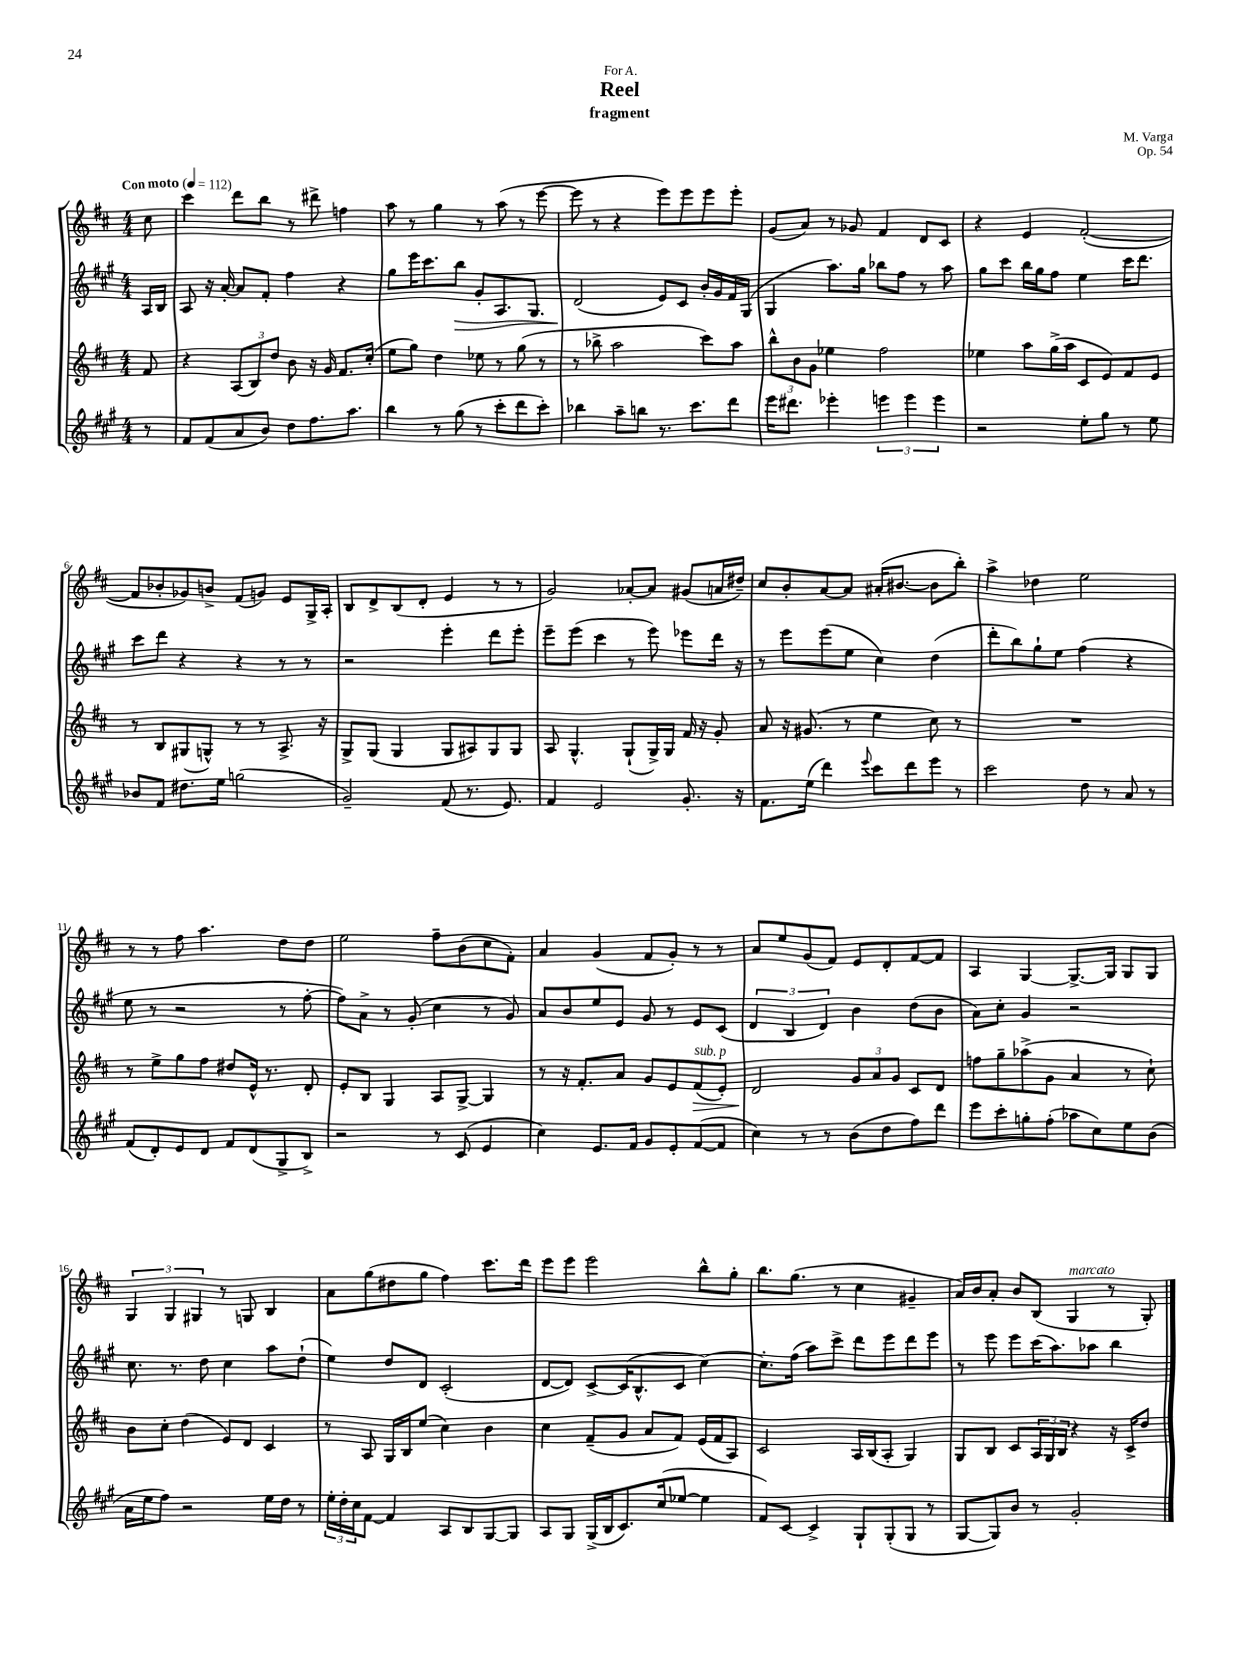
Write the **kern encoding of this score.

**kern	**kern	**kern	**kern
*staff4	*staff3	*staff2	*staff1
*clefG2	*clefG2	*clefG2	*clefG2
*k[f#c#g#]	*k[f#c#]	*k[f#c#g#]	*k[f#c#]
*M4/4	*M4/4	*M4/4	*M4/4
*MM112	*MM112	*MM112	*MM112
8r	8f#/	16A/LL	8cc#\
.	.	16B/JJ	.
=	=	=	=
8f#/L	4r	8A/	4ccc#\
(8f#/	.	16r	.
.	.	[16a'/	.
8a/	(12A/L	8a/]L	8ddd\L
.	12B/)	.	.
8b/J)	.	8f#'/J	8bb\J
.	12dd/J	.	.
8dd\L	8b\	4ff#\	8r
8.ff#\	16r	.	8ddd#^\
.	16g/	.	.
.	8.f#/L	4r	4ff\
8.aa\J	.	.	.
.	(16cc#'/Jk	.	.
=	=	=	=
4bb\	8ee\L	8gg#\L	8aa\
.	8gg\J)	16eee\K	8r
.	.	8.ccc#\	.
8r	4dd\	.	4gg\
(8gg#\	.	8bb\J	.
8r	8ee-\	8g#'/L	8r
8ccc#'\L	8r	8.A/	(8aa\
8ddd\	(8gg\	.	8r
.	.	8.G#/J	.
8ccc#'\J)	8r	.	[8eee\
=	=	=	=
4bb-\	8r	(2d/	8eee\]
.	8bb-^\	.	8r
8aa~\L	2aa\	.	4r
8bb\J	.	.	.
8.r	.	8e/L)	8eee\L)
.	.	8c#/J	8eee\
8.ccc#\L	.	.	.
.	8ccc#\L)	16b'/LL	8eee\
.	.	16g#/	.
8ddd\J	8aa\J	16f#/	8eee'\J
.	.	(16G#/JJ	.
=	=	=	=
16eee\LK	12bb^^\L	4G#/	(8g/L
8.ddd#\J	.	.	.
.	12b\	.	.
.	.	.	8a/J)
.	12g\J	.	.
4eee-'\	4ee-\	8.aa\L)	8r
.	.	.	8g-/
.	.	16gg#\Jk	.
6eee\	2ff#\	8bb-\L	4f#/
.	.	8ff#\J	.
6eee\	.	.	.
.	.	8r	8d/L
6eee\	.	.	.
.	.	8aa\	8c#/J
=	=	=	=
2r	4ee-\	8gg#\L	4r
.	.	8ccc#\J	.
.	8aa\L	16bb\LL	4e/
.	.	16gg#\J	.
.	(16gg^\L	8ff#\J	.
.	16aa\JJ	.	.
8ee'\L	8c#/L	4ee\	([2f#'/
8gg#\J	8e/)	.	.
8r	8f#/	16ccc#\LK	.
.	.	8.ddd\J	.
8ee\	8e/J	.	.
=	=	=	=
8b-/L	8r	8ccc#\L	8f#/]L
8f#/J	8B/L	8ddd\J	8b-'/
8.dd#\L	(8G#/	4r	8g-/)
.	8G^^/J)	.	8b^/J
16ee\Jk	.	.	.
(2gg\	8r	4r	(8f#/L
.	8r	.	8g/J)
.	8.A^/	8r	8e/L
.	.	8r	16G^/L
.	16r	.	16A'/JJ
=	=	=	=
2g#~/)	8G^/L	2r	8B/L
.	(8G/J	.	8d^/
.	4G/	.	(8B/
.	.	.	8d'/J
(8f#/	8G/L	4eee'\	4e/
8.r	8A#/)	.	.
.	8G/	8ddd\L	8r
8.e/)	.	.	.
.	8G/J	8eee'\J	8r
=	=	=	=
4f#/	8A/	8eee~\L	2g/)
.	4.G^^/	(8eee\J	.
2e/	.	4ccc#\	.
.	(8G`/L	8r	[8a-'/L
.	16G^/L)	8eee\)	8a-/]J
.	16G/JJ	.	.
8.g#'/	16f#/	8eee-\L	(8g#/L
.	16r	.	.
.	8g'/	16ddd\Jk	16a/L
16r	.	16r	16dd#~/JJ)
=	=	=	=
8.f#\L	8a/	8r	8cc#/L
.	16r	8eee\L	8b'/
(16ee\Jk	(8.g#/	.	.
4ddd\)	.	(8eee\	[8a/
.	8r	8ee\J	8a/]J
8qqeee/	.	.	.
8ccc#\L	4ee\	4cc#\)	(16a#'/LK
.	.	.	[8.b#/J
8ddd\	.	.	.
8eee\J	8cc#\)	(4dd\	8b#\]L
8r	8r	.	8bb'\J)
=	=	=	=
2ccc#\	1r	8ddd'\L	4aa^\
.	.	8bb\)	.
.	.	8gg#`\	4dd-\
.	.	8ee\J	.
8dd\	.	(4ff#\	2ee\
8r	.	.	.
8a/	.	4r	.
8r	.	.	.
=	=	=	=
(8f#/L	8r	8ee\	8r
8d'/)	8ee^\L	8r	8r
8e/	8gg\	2r	8ff#\
8d/J	8ff#\J	.	4.aa\
8f#/L	8dd#/L	.	.
(8d/	16e^^/Jk	.	.
.	8.r	.	.
8G#^/	.	8r	8dd\L
8B^/J)	8d'/	[8ff#'\	8dd\J
=	=	=	=
2r	8e'/L	8ff#\]L)	2ee\
.	8B/J	8a^\J	.
.	4G/	8r	.
.	.	(8g#'/	.
8r	8A/L	4cc#\	8ff#~\L
(8c#/	[8G^/J	.	(8b\
4e/	4G/]	8r	8cc#\
.	.	8g#/)	8f#'\J)
=	=	=	=
4cc#\)	8r	8a/L	4a/
.	16r	8b/	.
.	8.f#'/L	.	.
8.e/L	.	8ee/	(4g/
.	8a/J	8e/J	.
16f#/Jk	.	.	.
8g#/L	8g/L	8g#/	8f#/L
8e'/	8e/	8r	8g'/J)
([8f#/	(8f#/	8e/L	8r
8f#/]J	8e'/J)	(8c#/J	8r
=	=	=	=
4cc#\)	2d/	6d/	8a/L
.	.	.	8ee/
.	.	6B/	.
8r	.	.	(8g/
.	.	6d/)	.
8r	.	.	8f#/J)
(8b\L	12g/L	4b\	8e/L
.	12a/	.	.
8dd\	.	.	8d'/
.	12g/J	.	.
8ff#\)	8c#/L	(8dd\L	[8f#/
8ddd\J	8d/J	8b\J	8f#/]J
=	=	=	=
8eee\L	8ff\L	8a\L)	4A/
8ccc#'\	8gg~\	8cc#'\J	.
8gg'\	(8aa-^\	4g#/	[4G/
(8ff#'\J	8g\J	.	.
8aa-\L	4a/	2r	8.G^/_L
8cc#\)	.	.	.
.	.	.	16G/]Jk
8ee\	8r	.	8G/L
(8b\J	8cc#`\)	.	8G/J
=	=	=	=
16a\LL	8b\L	8.cc#\	6G/
16ee\J	.	.	.
8ff#\J)	8cc#'\J	.	.
.	.	.	6G/
.	.	8.r	.
2r	(4dd\	.	.
.	.	.	6G#/
.	.	8dd\	.
.	8e/L)	4cc#\	8r
.	8d/J	.	8G/
16ee\LL	4c#/	8aa\L	4B/
16dd\JJ	.	.	.
8r	.	(8dd`\J	.
=	=	=	=
24ee'\LL	8r	4ee\)	8a\L
24dd'\	.	.	.
24cc#\J	.	.	.
[8f#\J	8A/	.	(8gg\
4f#/]	16G/LL	8dd/L	8dd#\
.	16B/J	.	.
.	(8ee/J	8d/J	8gg\J
8A/L	4cc#\)	(2c#'/	4ff#\)
8B/	.	.	.
[8G#/	4b\	.	8.ccc#\L
8G#/]J	.	.	.
.	.	.	16ddd\Jk
=	=	=	=
8A/L	4cc#\	[8d/L	8eee\L
8G#/J	.	8d/]J)	8eee\J
(16G#^/LL	(8f#~/L	[8c#^/L	2eee\
16B/J	.	.	.
8.c#/)	8g/J	(16c#/]K	.
.	.	8.B^^/	.
.	8a/L	.	.
(16cc#/k	.	.	.
[8ee-/J	8f#/J)	8c#/J	.
4ee-\]	(16e/LL	[4cc#\)	8bb^^\L
.	16f#/J	.	.
.	8A/J)	.	8gg'\J
=	=	=	=
8f#/L)	2c#/	8.cc#'\]L	8.bb\L
[8c#/J	.	.	.
.	.	(16ff#\Jk	(8.gg\J
4c#^/]	.	8aa\L)	.
.	.	8ccc#^\J	8r
8G#`/L	16A/LL	8ddd\L	4cc#\
.	(16B/J	.	.
(8G#'/	8A'/J	8eee\	.
8G#/J	4G/)	8ddd\	4g#~/
8r	.	8eee\J	.
=	=	=	=
[8G#/L	8G/L	8r	16a/LL)
.	.	.	16b/J
8G#/])	8B/J	8eee\	8a'/J
8b/J	8c#/L	8eee\L	8b/L
8r	24A/L	(16ccc#\K	(8B/J
.	24G/	.	.
.	.	8.aa\)	.
.	24B/JJ	.	.
2g#'/	4r	.	4G/
.	.	8aa-\J	.
.	16r	4bb\	8r
.	16c#^/LK	.	.
.	8dd/J	.	8G'/)
==	==	==	==
*-	*-	*-	*-
